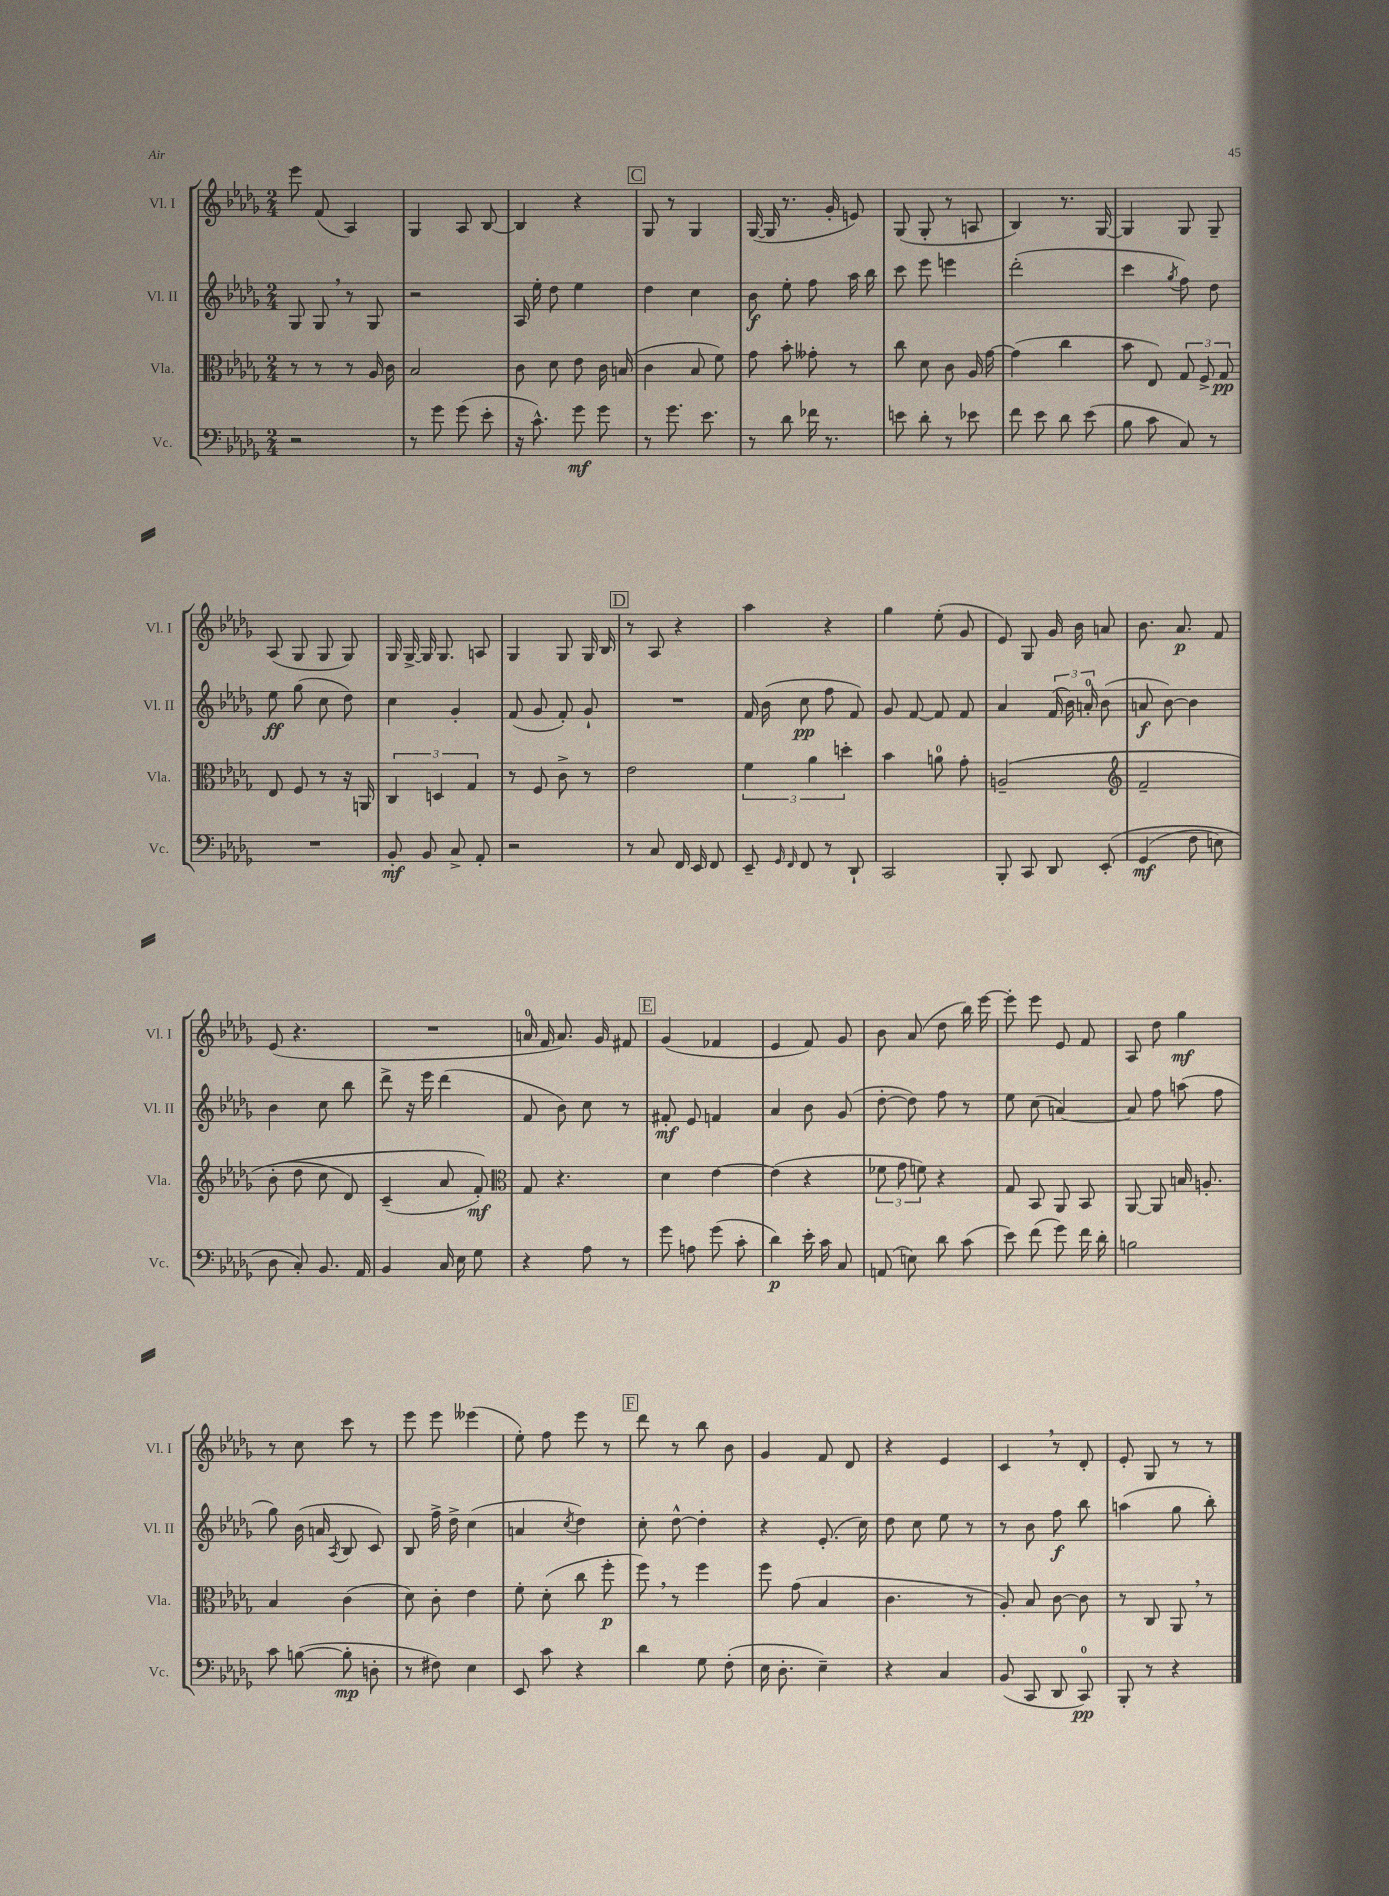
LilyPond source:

<<
\new StaffGroup <<
\new Staff = "s0" \with { instrumentName = "Vl. I" shortInstrumentName = "Vl. I" } {
    \clef treble \key des \major \numericTimeSignature \time 2/4
    \autoBeamOff ees'''8 f'8( aes4) |
    ges4 aes8 bes8~ |
    bes4 r4 |
    \mark \markup { \box "C" } ges8 r8 ges4 |
    ges16~( ges16 r8. ges'16-. e'8) |
    ges8( ges8-. r8 a8 |
    bes4) r8. ges16~ |
    ges4 ges8 ges8-- |
    aes8( ges8 ges8 ges8) |
    ges16 ges16~-> ges16 ges8. a8 |
    ges4 ges8 ges16 bes16 |
    \mark \markup { \box "D" } r8 aes8 r4 |
    aes''4 r4 |
    ges''4 ees''8-.( ges'8 |
    ees'8) ges8 ges'16 bes'16 a'8 |
    bes'8. aes'8.\p f'8 |
    ees'8( r4. |
    R2 |
    a'16-0 f'16 a'8.) ges'16 fis'8 |
    \mark \markup { \box "E" } ges'4( fes'4 |
    ees'4 f'8) ges'8 |
    bes'8 aes'8( des''8 bes''16) ees'''16~ |
    ees'''8-. ees'''8 ees'8 f'8 |
    aes8 des''8 ges''4\mf |
    r8 c''8 c'''8 r8 |
    ees'''8 ees'''8 eeses'''4( |
    ees''8-.) f''8 ees'''8 r8 |
    \mark \markup { \box "F" } des'''8 r8 bes''8 bes'8 |
    ges'4 f'8 des'8 |
    r4 ees'4 |
    c'4 \breathe r8 des'8-. |
    ees'8-. ges8 r8 r8 \bar "|." |
}
\new Staff = "s1" \with { instrumentName = "Vl. II" shortInstrumentName = "Vl. II" } {
    \clef treble \key des \major \numericTimeSignature \time 2/4
    \autoBeamOff ges8 ges8 \breathe r8 ges8 |
    r2 |
    aes16 ees''16-. des''8 ees''4 |
    \mark \markup { \box "C" } des''4 c''4 |
    bes'8\f ees''8-. f''8 aes''16 bes''16 |
    c'''8 ees'''8 e'''4 |
    des'''2-.( |
    c'''4 \acciaccatura { ges''8 } f''8) des''8 |
    ees''8\ff ges''8( c''8 des''8) |
    c''4 ges'4-. |
    f'8( ges'8 f'8-.) ges'8-! |
    \mark \markup { \box "D" } R2 |
    f'16 bes'16( c''8\pp f''8 f'8) |
    ges'8 f'8~ f'8 f'8 |
    aes'4 \tuplet 3/2 { f'16( bes'16) a'16-0-. } bes'8( |
    a'8\f bes'8~) bes'4 |
    bes'4 c''8 bes''8 |
    des'''8-> r16 ees'''16 des'''4( |
    f'8 bes'8) c''8 r8 |
    \mark \markup { \box "E" } fis'8-.\mf ees'8 f'4 |
    aes'4 bes'8 ges'8( |
    des''8~-. des''8) f''8 r8 |
    ees''8 c''8( a'4~) |
    a'8 f''8 a''8( f''8 |
    ges''8) bes'16( a'16 \acciaccatura { aes8 } bes8 c'8) |
    bes8 f''16-> des''16-> c''4( |
    a'4 \acciaccatura { c''8 } des''4) |
    \mark \markup { \box "F" } c''8-. des''8~-^ des''4-. |
    r4 ees'8.-.( c''16) |
    des''8 c''8 ees''8 r8 |
    r8 bes'8 f''8\f bes''8 |
    a''4( ges''8 bes''8-.) \bar "|." |
}
\new Staff = "s2" \with { instrumentName = "Vla." shortInstrumentName = "Vla." } {
    \clef alto \key des \major \numericTimeSignature \time 2/4
    \autoBeamOff r8 r8 r8 aes16 c'16 |
    bes2 |
    c'8 des'8 ees'8 c'16 b16( |
    \mark \markup { \box "C" } c'4 bes8 f'8) |
    ges'8 bes'8-. geses'8-. r8 |
    c''8 des'8 c'8 aes16 ges'16~ |
    ges'4( c''4 |
    bes'8 ees8) \tuplet 3/2 { ges8 f8-> ges8\pp } |
    ees8 f8 r8 r16 a,16 |
    \tuplet 3/2 { c4 d4 ges4 } |
    r8 f8 c'8-> r8 |
    \mark \markup { \box "D" } ees'2 |
    \tuplet 3/2 { f'4 aes'4 d''4-. } |
    bes'4 a'8-0 ges'8-. |
    a2--\( |
    \clef treble f'2-- |
    bes'8-.( des''8 c''8 des'8) |
    c'4--( aes'8 f'8-.\mf)\) |
    \clef alto ges8 r4. |
    \mark \markup { \box "E" } des'4 ees'4~ |
    ees'4( r4 |
    \tuplet 3/2 { fes'8 ges'8 f'8) } r4 |
    ges8 bes,8 aes,8 bes,8 |
    aes,8~ aes,8 b16 a8.-. |
    bes4 c'4( |
    des'8) c'8-. ees'4 |
    f'8-. des'8-.( c''8 f''8-.\p |
    \mark \markup { \box "F" } f''8) \breathe r8 f''4 |
    f''8 ges'8( bes4 |
    c'4. r8 |
    aes8-.) bes8 c'8~ c'8 |
    r8 c8 aes,8 \breathe r8 \bar "|." |
}
\new Staff = "s3" \with { instrumentName = "Vc." shortInstrumentName = "Vc." } {
    \clef bass \key des \major \numericTimeSignature \time 2/4
    \autoBeamOff r2 |
    r8 ges'8 ges'8( ees'8-. |
    r16 c'8.-^) ges'8\mf ges'8 |
    \mark \markup { \box "C" } r8 ges'8. ees'8. |
    r8 des'8 fes'16 r8. |
    e'8 des'8-. r8 ees'8 |
    f'8 ees'8 des'8 ees'8( |
    bes8 c'8 c8) r8 |
    R2 |
    bes,8-.\mf bes,8 c8-> aes,8-. |
    r2 |
    \mark \markup { \box "D" } r8 c8 f,16 ees,16 f,8 |
    ees,8-- \grace { ges,16 f,16 } f,8 r8 des,8-! |
    c,2 |
    bes,,8-. c,8 des,8 ees,8-.\( |
    ges,4\mf( f8 e8) |
    des8 c8-.\) bes,8. aes,16 |
    bes,4 c16 ees16 ges8 |
    r4 aes8 r8 |
    \mark \markup { \box "E" } ges'8 a8 ges'8( c'8-. |
    des'4\p) ees'16-. c'16 c8 |
    a,8( e8) des'8 c'8( |
    ees'8) f'8( ges'8) f'16 des'16-. |
    b2 |
    c'8 b8~( b8-.\mp d8-. |
    r8 fis8) ees4 |
    ees,8 c'8 r4 |
    \mark \markup { \box "F" } des'4 ges8 f8-.( |
    ees16 des8.-. ees4--) |
    r4 c4 |
    bes,8( c,8 des,8 c,8-0\pp) |
    bes,,8-. r8 r4 \bar "|." |
}
>>
>>
\layout { \context { \Score \remove "Bar_number_engraver" } }
